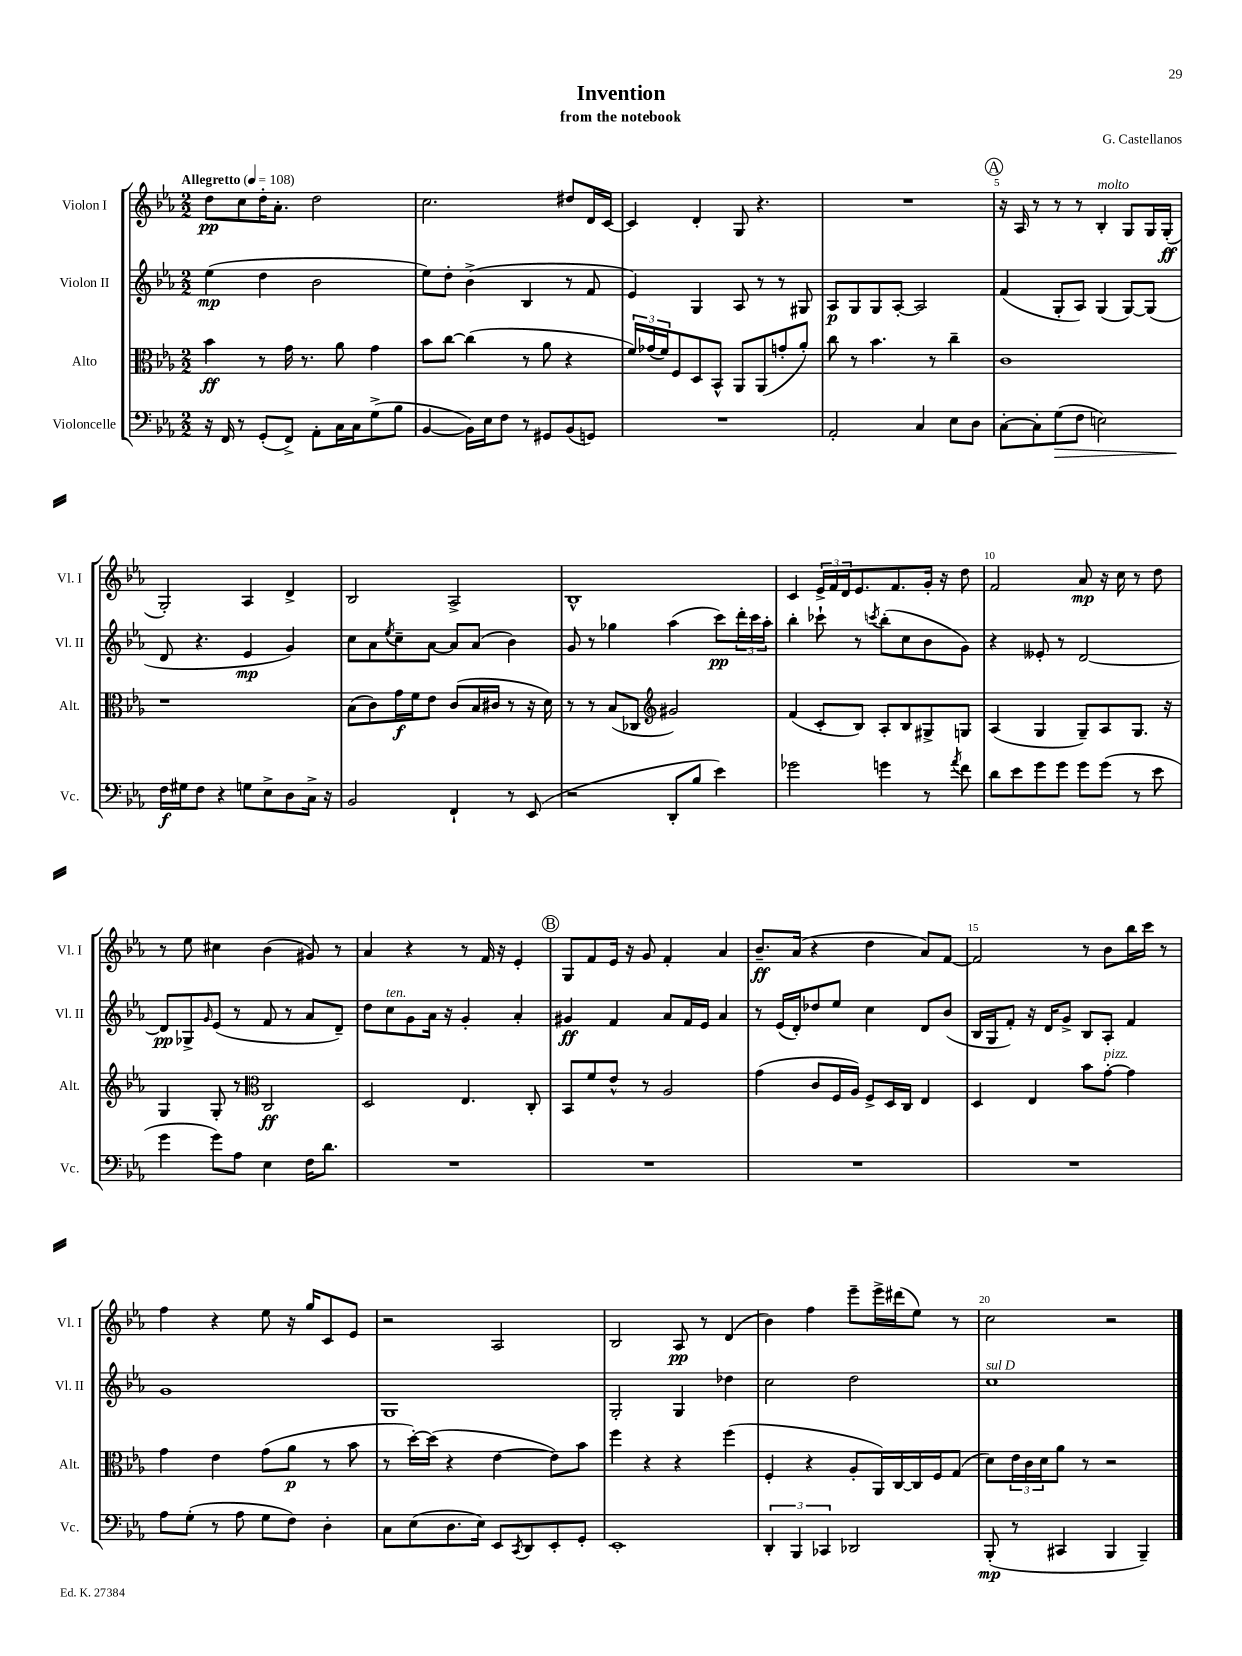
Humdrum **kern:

**kern	**dynam	**kern	**dynam	**kern	**dynam	**kern	**dynam
*part4	*part4	*part3	*part3	*part2	*part2	*part1	*part1
*staff4	*staff4	*staff3	*staff3	*staff2	*staff2	*staff1	*staff1
*I"Violoncelle	*	*I"Alto	*	*I"Violon II	*	*I"Violon I	*
*I'Vc.	*	*I'Alt.	*	*I'Vl. II	*	*I'Vl. I	*
*clefF4	*	*clefC3	*	*clefG2	*	*clefG2	*
*k[b-e-a-]	*	*k[b-e-a-]	*	*k[b-e-a-]	*	*k[b-e-a-]	*
*M2/2	*	*M2/2	*	*M2/2	*	*M2/2	*
*MM108	*	*MM108	*	*MM108	*	*MM108	*
=1	=1	=1	=1	=1	=1	=1	=1
!	!	!	!	!	!	!LO:TX:a:B:t=Allegretto	!
16r	.	4b-\	ff	(4ee-\	mp	8dd\L	pp
16FF/	.	.	.	.	.	.	.
8r	.	.	.	.	.	8cc\	.
(8GG'/L	.	8r	.	4dd\	.	16dd'\K	.
.	.	.	.	.	.	8.a-'\J	.
8FF^/J)	.	16g\	.	.	.	.	.
.	.	8.r	.	.	.	.	.
8AA-'\L	.	.	.	2b-\	.	2dd\	.
16C\L	.	8a-\	.	.	.	.	.
16C\J	.	.	.	.	.	.	.
(8G^\	.	4g\	.	.	.	.	.
8B-\J	.	.	.	.	.	.	.
=2	=2	=2	=2	=2	=2	=2	=2
[4BB-/	.	8b-\L	.	8ee-\L)	.	2.cc\	.
.	.	[8cc\J	.	8dd'\J	.	.	.
16BB-\LL])	.	(4cc\]	.	(4b-^\	.	.	.
16E-\J	.	.	.	.	.	.	.
8F\J	.	.	.	.	.	.	.
8r	.	8r	.	4B-/	.	.	.
8GG#X/L	.	8a-\	.	.	.	.	.
(8BB-/	.	4r	.	8r	.	8dd#X/L	.
8GGn/J)	.	.	.	8f/	.	16d/L	.
.	.	.	.	.	.	[16c/JJ	.
=3	=3	=3	=3	=3	=3	=3	=3
1r	.	24f/LL)	.	4e-/)	.	4c/]	.
.	.	(24g-X/	.	.	.	.	.
.	.	24f/J)	.	.	.	.	.
.	.	8F/	.	.	.	.	.
.	.	8D/	.	4G/	.	4d'/	.
.	.	8BB-^^/J	.	.	.	.	.
.	.	8AA-/L	.	8A-/	.	8G/	.
.	.	(8AA-/	.	8r	.	4.r	.
.	.	8gn'/	.	8r	.	.	.
.	.	8a-'/J)	.	8G#X/	.	.	.
=4	=4	=4	=4	=4	=4	=4	=4
2AA-'/	.	8cc\	.	8A-/L	p	1r	.
.	.	8r	.	8G/	.	.	.
.	.	4.b-\	.	8G/	.	.	.
.	.	.	.	[8A-'/J	.	.	.
4C/	.	.	.	2A-/]	.	.	.
.	.	8r	.	.	.	.	.
8E-\L	.	4cc~\	.	.	.	.	.
8D\J	.	.	.	.	.	.	.
!!LO:REH:place=s1:t=A
=5	=5	=5	=5	=5	=5	=5	=5
[8C'\L	.	1c	.	(4f/	.	16r	.
.	.	.	.	.	.	16A-/	.
8C'\]	.	.	.	.	.	8r	.
!	!LO:HP:b	!	!	!	!	!	!
(8G\	>	.	.	8G'/L	.	8r	.
8F\J	.	.	.	8A-/J)	.	8r	.
!	!	!	!	!	!	!LO:TX:a:i:t=molto	!
2En\)	.	.	.	(4G/	.	4B-'/	.
.	.	.	.	[8G/L)	.	8G/L	.
.	.	.	.	(8G/J]	.	16G/L	.
.	.	.	.	.	.	(16G'/JJ	ff
!!LO:LB:g=z
=6	=6	=6	=6	=6	=6	=6	=6
16F\LL	f	1r	.	8d/	.	2G'/)	.
16G#X\J	]	.	.	.	.	.	.
8F\J	.	.	.	4.r	.	.	.
4r	.	.	.	.	.	.	.
8Gn\L	.	.	.	4e-/	mp	4A-/	.
8E-^\	.	.	.	.	.	.	.
8D\	.	.	.	4g/)	.	4d^/	.
16C^\Jk	.	.	.	.	.	.	.
16r	.	.	.	.	.	.	.
=7	=7	=7	=7	=7	=7	=7	=7
2BB-/	.	(8B-\L	.	8cc\L	.	2B-/	.
.	.	8c\)	.	8a-\	.	.	.
.	.	.	.	8qee-/	.	.	.
.	.	16g\L	f	8cc~\	.	.	.
.	.	16f\J	.	.	.	.	.
.	.	8e-\J	.	[8a-\J	.	.	.
4FF`/	.	(8c/L	.	8a-/L]	.	2A-^/	.
.	.	16B-/L	.	(8a-/J	.	.	.
.	.	16c#X/JJ	.	.	.	.	.
8r	.	8r	.	4b-\)	.	.	.
(8EE-/	.	16r	.	.	.	.	.
.	.	16d\)	.	.	.	.	.
=8	=8	=8	=8	=8	=8	=8	=8
2r	.	8r	.	8g/	.	1B-^^	.
.	.	8r	.	8r	.	.	.
.	.	(8B-/L	.	4gg-X\	.	.	.
.	.	8C-X/J	.	.	.	.	.
*	*	*clefG2	*	*	*	*	*
8DD'/L	.	2g#X/)	.	(4aa-\	.	.	.
8B-/J	.	.	.	.	.	.	.
4e-\)	.	.	.	8ccc\L)	pp	.	.
.	.	.	.	24ddd'\L	.	.	.
.	.	.	.	24ccc\	.	.	.
.	.	.	.	24aa-'\JJ	.	.	.
=9	=9	=9	=9	=9	=9	=9	=9
2g-X\	.	(4f/	.	4bb-'\	.	4c/	.
.	.	8c'/L	.	8ccc-X`\	.	24e-^/LL	.
.	.	.	.	.	.	24f/	.
.	.	.	.	.	.	24d/J	.
.	.	8B-/J)	.	8r	.	8.e-/	.
.	.	.	.	8qcccn/	.	.	.
4gn\	.	8A-'/L	.	(8bb-'\L	.	.	.
.	.	.	.	.	.	8.f/	.
.	.	8B-/	.	8cc\	.	.	.
8r	.	8G#X^/	.	8b-\	.	16g'/Jk	.
.	.	.	.	.	.	16r	.
8qa-/	.	.	.	.	.	.	.
8f\	.	8Gn/J	.	8g\J)	.	8dd\	.
=10	=10	=10	=10	=10	=10	=10	=10
8d\L	.	(4A-/	.	4r	.	2f/	.
8e-\	.	.	.	.	.	.	.
8g\	.	4G/	.	8e--X'/	.	.	.
8g\J	.	.	.	8r	.	.	.
8g\L	.	8G~/L)	.	[2d/	.	8a-/	mp
(8g\J	.	8A-/	.	.	.	16r	.
.	.	.	.	.	.	16cc\	.
8r	.	8.G/J	.	.	.	8r	.
8e-\	.	.	.	.	.	8dd\	.
.	.	16r	.	.	.	.	.
!!LO:LB:g=z
=11	=11	=11	=11	=11	=11	=11	=11
4g\	.	4G/	.	8d/L]	pp	8r	.
.	.	.	.	8G-X^/	.	8ee-\	.
.	.	.	.	16qqg/	.	.	.
8g\L)	.	8G'/	.	(8e-/J	.	4cc#X\	.
8A-\J	.	8r	.	8r	.	.	.
*	*	*clefC3	*	*	*	*	*
4E-\	.	2C/	ff	8f/	.	(4b-\	.
.	.	.	.	8r	.	.	.
16F\KL	.	.	.	8a-/L	.	8g#X/)	.
8.d\J	.	.	.	.	.	.	.
.	.	.	.	8d~/J)	.	8r	.
=12	=12	=12	=12	=12	=12	=12	=12
1r	.	2D/	.	8dd\L	.	4a-/	.
!	!	!	!	!LO:TX:a:i:t=ten.	!	!	!
.	.	.	.	8cc\	.	.	.
.	.	.	.	8g\	.	4r	.
.	.	.	.	16a-\Jk	.	.	.
.	.	.	.	16r	.	.	.
.	.	4.E-/	.	4g'/	.	8r	.
.	.	.	.	.	.	16f/	.
.	.	.	.	.	.	16r	.
.	.	.	.	4a-'/	.	4e-'/	.
.	.	8C'/	.	.	.	.	.
!!LO:REH:place=s1:t=B
=13	=13	=13	=13	=13	=13	=13	=13
1r	.	8BB-/L	.	4g#X/	ff	8G/L	.
.	.	8f/	.	.	.	8f/	.
.	.	8e-^^/J	.	4f/	.	16e-/Jk	.
.	.	.	.	.	.	16r	.
.	.	8r	.	.	.	8g/	.
.	.	2A-/	.	8a-/L	.	4f'/	.
.	.	.	.	16f/L	.	.	.
.	.	.	.	16e-/JJ	.	.	.
.	.	.	.	4a-/	.	4a-/	.
=14	=14	=14	=14	=14	=14	=14	=14
1r	.	(4g\	.	8r	.	8.b-~/L	ff
.	.	.	.	(16e-/LL	.	.	.
.	.	.	.	16d'/J)	.	(16a-/Jk	.
.	.	8c/L	.	8dd-X/	.	4r	.
.	.	16F/L	.	8ee-/J	.	.	.
.	.	16A-/JJ)	.	.	.	.	.
.	.	8F^/L	.	4cc\	.	4dd\	.
.	.	16D/L	.	.	.	.	.
.	.	16C/JJ	.	.	.	.	.
.	.	4E-/	.	8d/L	.	8a-/L)	.
.	.	.	.	(8b-/J	.	[8f/J	.
=15	=15	=15	=15	=15	=15	=15	=15
1r	.	4D/	.	16B-/LL	.	2f/]	.
.	.	.	.	16G/J	.	.	.
.	.	.	.	8f'/J)	.	.	.
.	.	4E-/	.	16r	.	.	.
.	.	.	.	16d/KL	.	.	.
.	.	.	.	8g^/J	.	.	.
.	.	8b-\L	.	8B-/L	.	8r	.
!	!	!LO:TX:a:i:t=pizz.	!	!	!	!	!
.	.	[8g'\J	.	8A-'/J	.	8b-\L	.
.	.	4g\]	.	4f/	.	16bb-\L	.
.	.	.	.	.	.	16ccc\JJ	.
.	.	.	.	.	.	8r	.
!!LO:LB:g=z
=16	=16	=16	=16	=16	=16	=16	=16
8A-\L	.	4g\	.	1g	.	4ff\	.
(8G'\J	.	.	.	.	.	.	.
8r	.	4e-\	.	.	.	4r	.
8A-\	.	.	.	.	.	.	.
8G\L	.	(8g\L	.	.	.	8ee-\	.
8F\J)	.	8a-\J	p	.	.	16r	.
.	.	.	.	.	.	16gg/KL	.
4D'\	.	8r	.	.	.	8c/	.
.	.	8b-\	.	.	.	8e-/J	.
=17	=17	=17	=17	=17	=17	=17	=17
8C\L	.	8r	.	1G	.	2r	.
(8E-\	.	[16dd'\LL)	.	.	.	.	.
.	.	(16dd\JJ]	.	.	.	.	.
8.D\	.	4r	.	.	.	.	.
16E-\Jk)	.	.	.	.	.	.	.
8EE-/L	.	[4e-\	.	.	.	2A-/	.
8qCC/	.	.	.	.	.	.	.
8DD/	.	.	.	.	.	.	.
8EE-'/	.	8e-\L])	.	.	.	.	.
8GG'/J	.	8b-\J	.	.	.	.	.
=18	=18	=18	=18	=18	=18	=18	=18
1EE-'	.	4ff\	.	2G'/	.	2B-/	.
.	.	4r	.	.	.	.	.
.	.	4r	.	4G/	.	8A-/	pp
.	.	.	.	.	.	8r	.
.	.	(4ff\	.	4dd-X\	.	(4d/	.
=19	=19	=19	=19	=19	=19	=19	=19
6DD'/	.	4F'/	.	2cc\	.	4b-\)	.
6BBB-/	.	.	.	.	.	.	.
.	.	4r	.	.	.	4ff\	.
6CC-X/	.	.	.	.	.	.	.
2DD-X/	.	8A-'/L	.	2dd\	.	8eee-~\L	.
.	.	16AA-/L)	.	.	.	16eee-^\L	.
.	.	[16C/	.	.	.	(16ddd#X\J	.
.	.	16C/]	.	.	.	8ee-\J)	.
.	.	16F/J	.	.	.	.	.
.	.	(8G/J	.	.	.	8r	.
=20	=20	=20	=20	=20	=20	=20	=20
!	!	!	!	!LO:TX:a:i:t=sul D	!	!	!
(8BBB-'/	mp	8d\L)	.	1cc	.	2cc\	.
8r	.	24e-\L	.	.	.	.	.
.	.	24c\	.	.	.	.	.
.	.	24d\J	.	.	.	.	.
4CC#X/	.	8a-\J	.	.	.	.	.
.	.	8r	.	.	.	.	.
4BBB-/	.	2r	.	.	.	2r	.
4BBB-~/)	.	.	.	.	.	.	.
==	==	==	==	==	==	==	==
*-	*-	*-	*-	*-	*-	*-	*-
